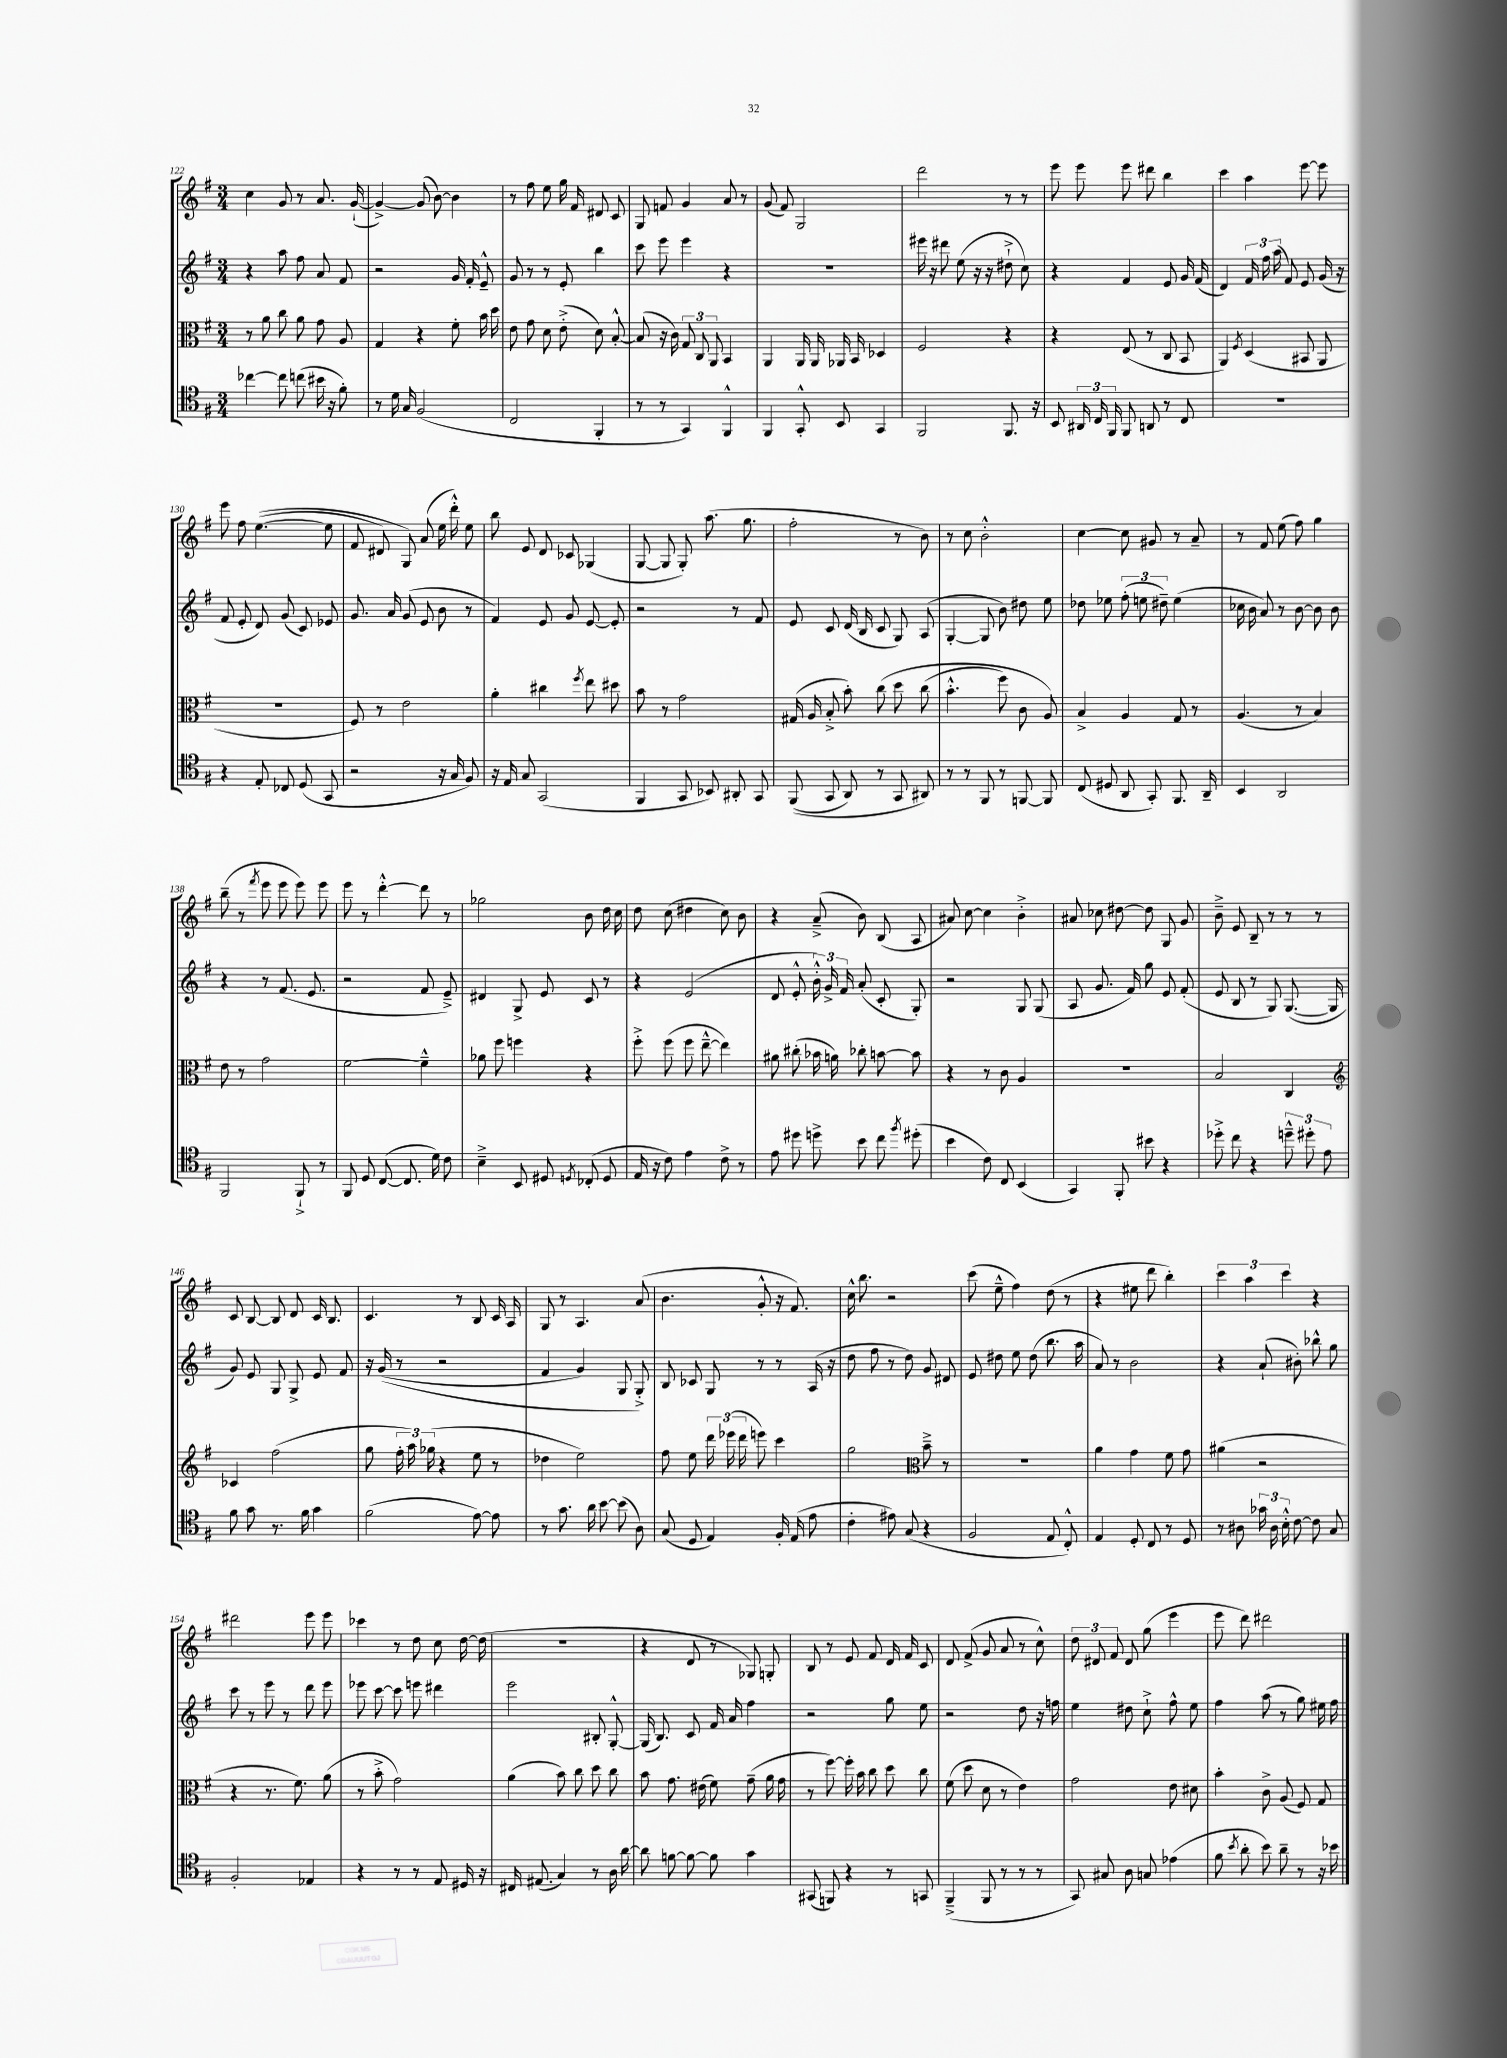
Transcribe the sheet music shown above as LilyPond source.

<<
\new StaffGroup <<
\new Staff = "s0" {
    \clef treble \key g \major \numericTimeSignature \time 3/4
    \autoBeamOff c''4 g'8 r8 a'8. g'16~-!( |
    g'4~->) g'8( b'8~) b'4 |
    r8 fis''8 e''8 g''16 fis'16 dis'8 c'8 |
    g8 f'8 g'4 a'8 r8 |
    g'8( fis'8) g2 |
    d'''2 r8 r8 |
    e'''8 e'''8 e'''8 dis'''8 b''4 |
    c'''4 a''4 e'''8~ e'''8 |
    e'''8 fis''8 e''4.~(\( e''8 |
    fis'8 dis'8) g8\) a'8( e''16 d'''16-.-^) e''8 |
    b''8 e'8 d'8 ces'8 ges4( |
    g8~ g8 g8-.) a''8.( g''8. |
    fis''2-. r8 b'8) |
    r8 c''8 b'2-.-^ |
    c''4~ c''8 gis'8 r8 a'8-- |
    r8 fis'8 e''8( fis''8) g''4 |
    b''8--( r8 \acciaccatura { fis'''8 } e'''8 e'''8 e'''8) e'''8 |
    e'''8 r8 d'''4~-.-^ d'''8 r8 |
    ges''2 b'8 d''16 c''16 |
    d''8 c''8( dis''4 c''8) b'8 |
    r4 a'8--->( b'8) b8( a8 |
    ais'8) c''8~ c''4 b'4-.-> |
    ais'8 ces''8 dis''8~ dis''8 g8 g'8 |
    b'8---> e'8 b8-- r8 r8 r8 |
    c'8 b8~ b8 d'8 c'16 b8. |
    c'4. r8 b8 c'16 a16 |
    g8 r8 a4. a'8( |
    b'4. g'8-.-^ r16 fis'8.) |
    c''16-^ b''8. r2 |
    c'''8( e''8---^ fis''4) d''8( r8 |
    r4 eis''8 d'''8 b''4-.) |
    \tuplet 3/2 { c'''4 a''4 c'''4 } r4 |
    dis'''2 e'''8 e'''8 |
    ces'''4 r8 d''8 c''8 d''16~ d''16( |
    R2. |
    r4 d'8 r8 ges8) g8-. |
    b8 r8 e'8 fis'8 d'16 fis'16 c'8 |
    d'8 fis'8->( g'8 a'8 r8 c''8-^) |
    \tuplet 3/2 { d''8 dis'8 fis'8 } dis'8 g''8( e'''4 |
    e'''8 d'''8) dis'''2 \bar "|." |
}
\new Staff = "s1" {
    \clef treble \key g \major \numericTimeSignature \time 3/4
    \autoBeamOff r4 a''8 fis''8 a'8 fis'8 |
    r2 g'16 fis'16-. e'8---^ |
    g'8 r8 r8 e'8-. b''4 |
    c'''8 e'''8 e'''4 r4 |
    R2. |
    eis'''16 r16 dis'''8 e''8( r16 r16 dis''8-!-> c''8) |
    r4 fis'4 e'8 g'16 fis'16( |
    d'4) \tuplet 3/2 { fis'16 fis''16 a''16( } fis'8) e'8 g'16( r16 |
    fis'8 e'8-. d'8) g'8( c'8) ees'8 |
    g'8. a'16 g'8( e'8 b'8 r8 |
    fis'4) e'8 g'8 e'8~ e'8-. |
    r2 r8 fis'8 |
    e'8 c'8 d'16( b16 c'8 g8) a8( |
    g4~-. g8 b'8) dis''8 e''8 |
    des''8 ees''8 \tuplet 3/2 { fis''8-.( e''8 dis''8--) } e''4( |
    ces''16 b'16 a'8) r8 b'8~ b'8 b'8 |
    r4 r8 fis'8.( e'8. |
    r2 fis'8 e'8--->) |
    dis'4 g8-> e'8 c'8 r8 |
    r4 e'2( |
    d'8 e'8-.-^ \tuplet 3/2 { b'16-.-^) g'16-> fis'16 } a'8-.( c'8-. g8-.) |
    r2 g8 g8( |
    a8 g'8. fis'16) g''8 e'8 fis'8-.( |
    e'8 b8 r8 g8) g8.~( g16 |
    g'8) e'8 g8 g8-> e'8 fis'8 |
    r16 g'16(\( r8 r2 |
    fis'4 g'4) g8 g8-.->\) |
    b8 ces'8 g8 r8 r8 a16( r16 |
    d''8 fis''8 r8 d''8) g'8 dis'8 |
    e'8 dis''8 e''8 dis''8( b''8. a''16 |
    a'8) r8 b'2 |
    r4 a'8-!( bis'8-.) bes''8-^ g''8 |
    c'''8 r8 e'''8 r8 d'''8 e'''8 |
    ees'''8 c'''8~ c'''8 e'''8 dis'''4 |
    e'''2 bis8-. g8~-.-^ |
    g16( b8.) c'8 fis'16 a'16 fis''4 |
    r2 g''8 e''8 |
    r2 d''8 r16 f''16 |
    e''4 dis''8 c''8-!-> fis''8-^ e''8 |
    fis''4 a''8( r8 g''8) eis''16 fis''16 \bar "|." |
}
\new Staff = "s2" {
    \clef alto \key g \major \numericTimeSignature \time 3/4
    \autoBeamOff r8 a'8 c''8 a'8 g'8 a8 |
    g4 r4 fis'8-. b'16 d''16 |
    e'8 g'8 d'8 e'8-.->( d'8) b8~-.-^ |
    b8( r16 c'16) \tuplet 3/2 { g8 c8 a,8 } b,4 |
    a,4 a,16 a,16 aes,16 b,16 des4 |
    fis2 r4 |
    r4 e8( r8 c8 b,8 |
    a,4) \acciaccatura { fis8 } d4( bis,8 a,8 |
    R2. |
    fis8) r8 e'2 |
    a'4-. cis''4 \acciaccatura { fis''8 } e''8 dis''8 |
    b'8 r8 g'2 |
    gis16( a16 b8-.-> b'8-.) c''8\( d''8 c''8( |
    b'4.-.-^ fis''8) c'8 a8\) |
    b4-> a4 g8 r8 |
    a4.( r8 b4) |
    e'8 r8 g'2 |
    fis'2~ fis'4---^ |
    aes'8 fis''8 f''4 r4 |
    fis''8-.-> fis''8( fis''8 e''8~---^ e''4) |
    ais'8 cis''8-.( bes'16 a'16) ces''8-. b'8~ b'8 |
    r4 r8 c'8 a4 |
    R2. |
    b2 c4 |
    \clef treble ces'4 fis''2( |
    g''8 \tuplet 3/2 { fis''16-. a''16) ges''16( } r4 e''8 r8 |
    des''4 e''2) |
    fis''8 e''8 \tuplet 3/2 { d'''16 ees'''16( d'''16 } e'''8) c'''4 |
    g''2 \clef alto b'8---> r8 |
    R2. |
    a'4 g'4 fis'8 g'8 |
    ais'4( r2 |
    r4 r8. fis'8.) a'8( |
    r8 b'8-.-> g'2) |
    a'4( b'8) c''8 d''8 c''8 |
    b'8 g'8. eis'16( fis'8) g'8--( a'16 g'16 |
    r8 fis''8~) fis''16-. b'16 c''8 d''8 c''8 |
    fis'8( d''8 d'8 r8 e'4) |
    g'2 e'8 dis'8 |
    b'4-. c'8-> a8( fis8) g8 \bar "|." |
}
\new Staff = "s3" {
    \clef tenor \key g \major \numericTimeSignature \time 3/4
    \autoBeamOff ces''4~ ces''8 c''8( bis'16 r16 fis'8-.) |
    r8 d'16 g16 fis2( |
    c2 fis,4-. |
    r8 r8 g,4) fis,4-^ |
    fis,4 g,8-.-^ b,8 g,4 |
    fis,2 fis,8. r16 |
    b,8 \tuplet 3/2 { ais,16 c16 fis,16 } fis,8 a,8 r8 c8 |
    R2. |
    r4 e8-. ces8 d8( g,8 |
    r2 r16 g16 fis8) |
    r16 e16 g8 g,2( |
    fis,4 g,8 bes,8) ais,8-. g,8 |
    fis,8(\( g,8 a,8) r8 g,8 ais,8\) |
    r8 r8 fis,8 r8 f,8~ f,8 |
    c8( dis8 a,8 g,8-.) fis,8. a,16-- |
    b,4 a,2 |
    fis,2 fis,8-!-> r8 |
    fis,8 d8 c8~( c8. d'16) c'8 |
    b4---> b,8 dis8 \acciaccatura { d8 } ces8-.( d8 |
    e16 r16 c'8) e'4 c'8-> r8 |
    e'8 dis''8 d''8-> b'8 c''8 \acciaccatura { fis''8 } dis''8-.( |
    b'4 c'8) c8 b,4( |
    g,4) fis,8-. bis'8 r4 |
    des''8-.-> c''8 r4 \tuplet 3/2 { d''8---^ dis''8-. e'8 } |
    fis'8 g'8 r8. fis'16 g'4 |
    fis'2( e'8~) e'8 |
    r8 g'8. a'16 b'8~ b'8( a8) |
    g8( d8 e4) fis16-. e16( e'8 |
    c'4-. eis'8) g8( r4 |
    fis2 e8 c8-.-^) |
    e4 d8-. c8 r8 d8 |
    r8 ais8 \tuplet 3/2 { ges'16 ais16 b16-.-^ } c'8~ c'8 g8 |
    fis2-. ees4 |
    r4 r8 r8 e8 dis16 r16 |
    cis16 eis8.( g4) r8 a16 a'16~ |
    a'8 f'8~ f'8~ f'8 g'4 |
    gis,8( f,8) r4 r8 g,8 |
    fis,4--->( fis,8 r8 r8 r8 |
    g,8) gis8 a8 g8 ees'4( |
    fis'8 \acciaccatura { b'8 } a'8-. b'8) a'8-- r8 r16 bes'16 \bar "|." |
}
>>
>>
\layout { \context { \Score currentBarNumber = #122 } }
